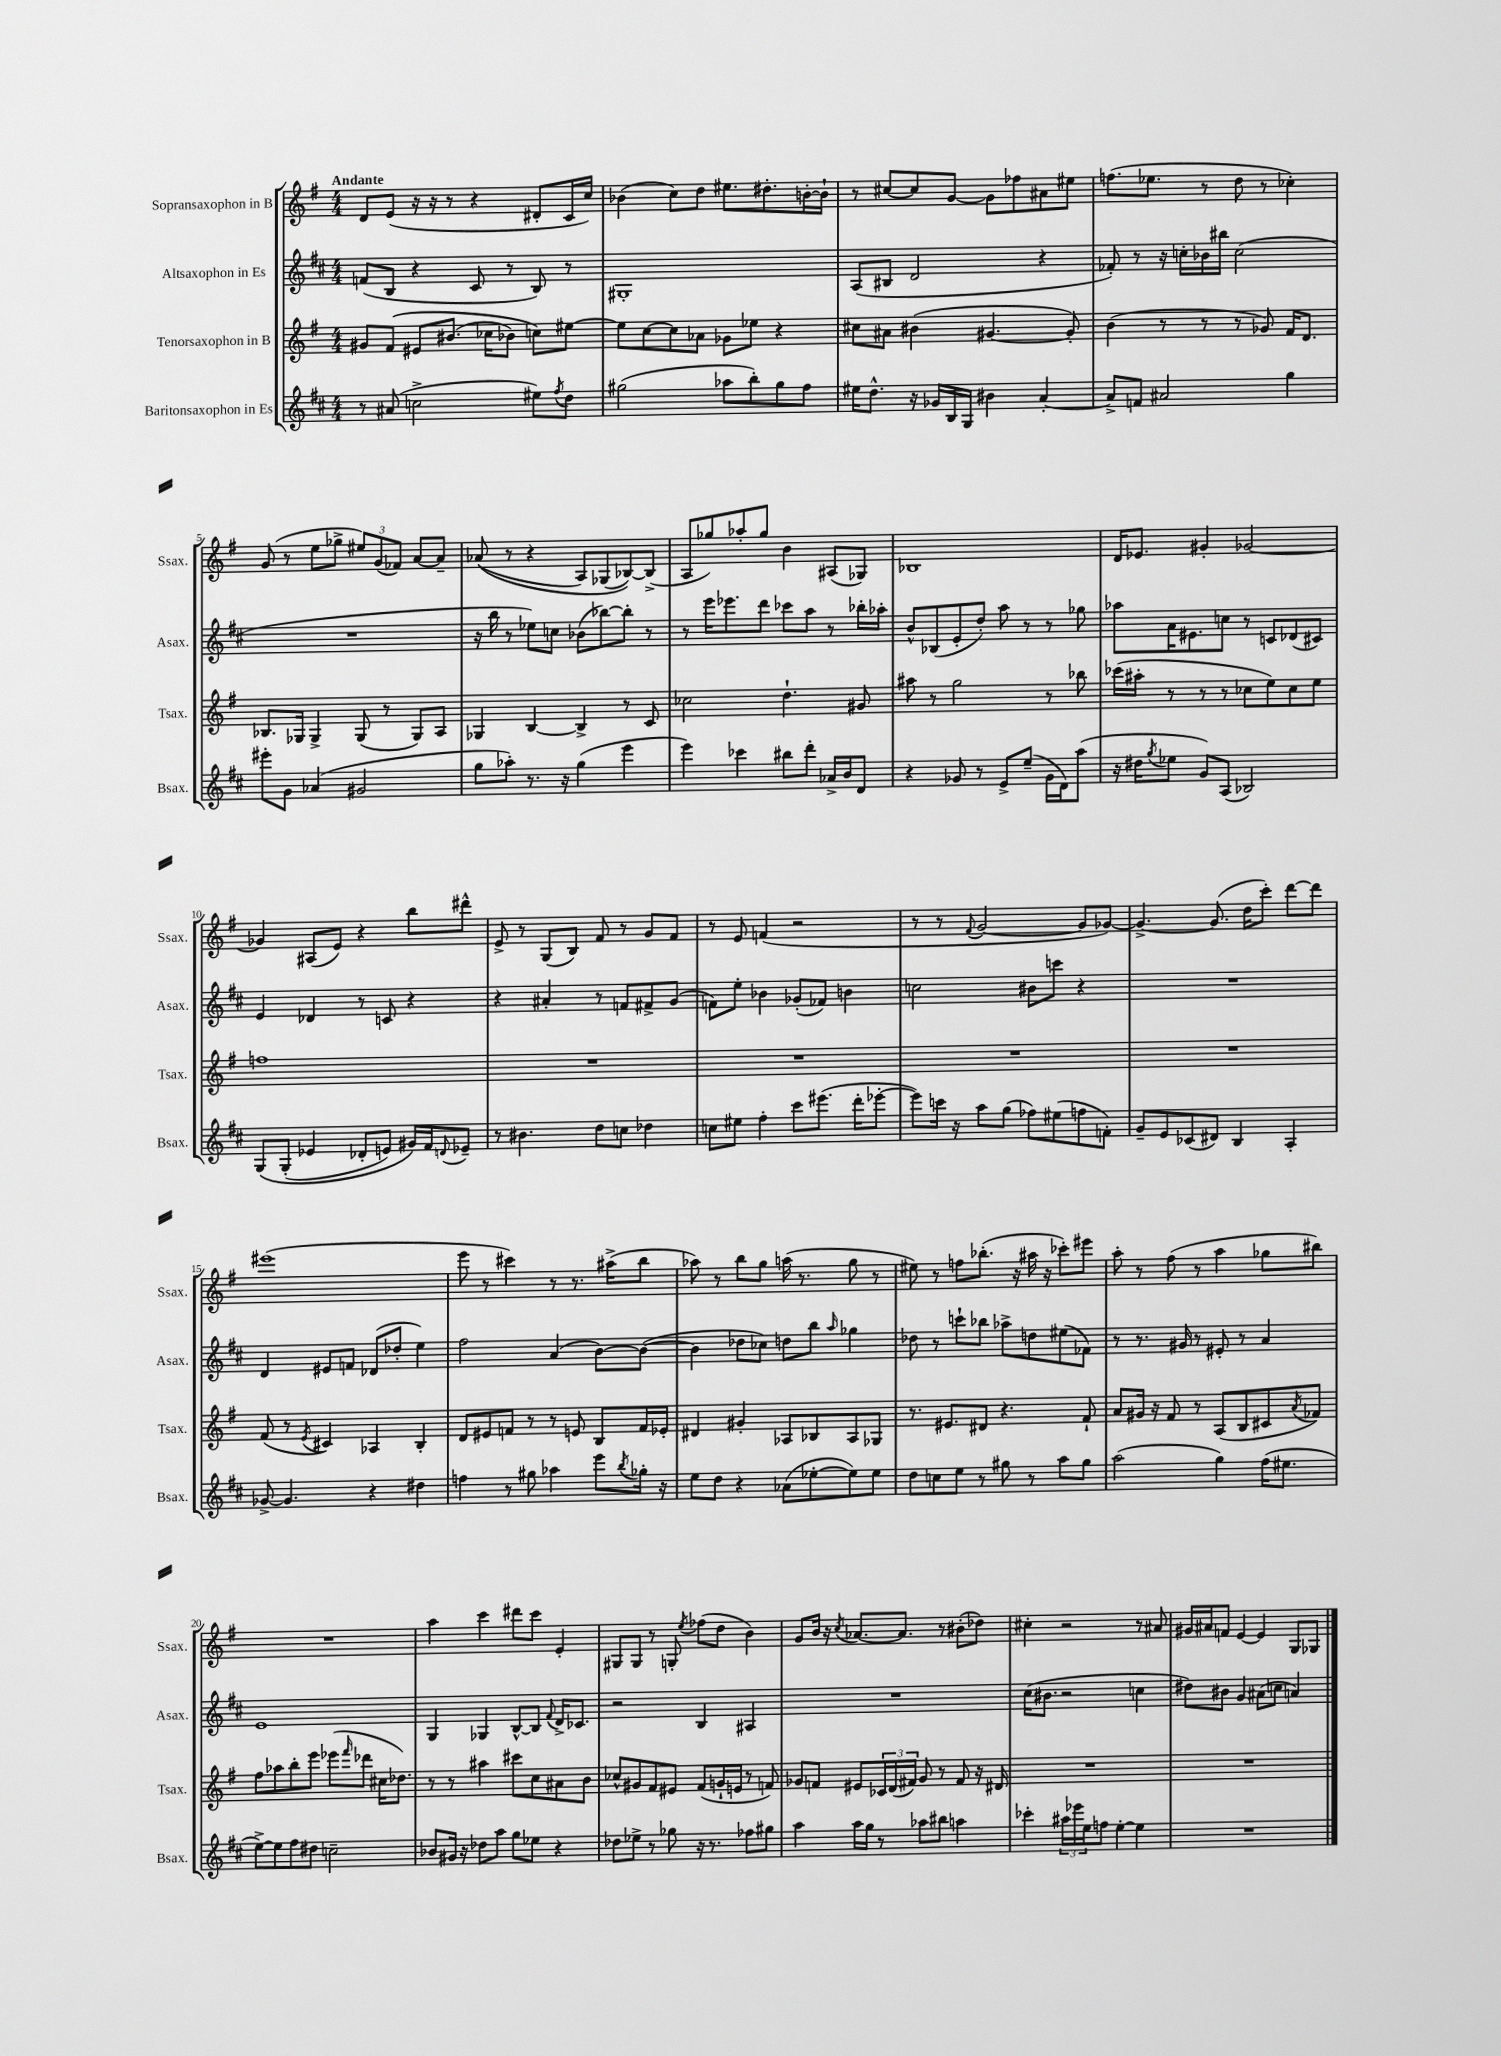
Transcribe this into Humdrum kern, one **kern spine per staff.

**kern	**kern	**kern	**kern
*part4	*part3	*part2	*part1
*staff4	*staff3	*staff2	*staff1
*I"Baritonsaxophon in Es	*I"Tenorsaxophon in B	*I"Altsaxophon in Es	*I"Sopransaxophon in B
*I'Bsax.	*I'Tsax.	*I'Asax.	*I'Ssax.
*clefG2	*clefG2	*clefG2	*clefG2
*k[f#c#]	*k[f#]	*k[f#c#]	*k[f#]
*M4/4	*M4/4	*M4/4	*M4/4
=1	=1	=1	=1
!	!	!	!LO:TX:a:B:t=Andante
8r	8g#X/L	(8fn/L	8d/L
(8a#X/	(8f#/J	8B/J	(8e/J
2ccn^\	8e#X/L	4r	16r
.	.	.	16r
.	(8.b#X/J	.	8r
.	.	8c#/	4r
.	16cc-X\KL	.	.
.	8b-X\J)	8r	.
8ee#X\L)	8ccn\L)	8B/)	8d#X'/L
8qff#/	.	.	.
8dd\J	[8ee#X\J	8r	16c/L
.	.	.	16cc/JJ)
=2	=2	=2	=2
(2gg#X\	8ee#\L]	1G#X'	(4b-X\
.	[8cc\	.	.
.	8cc\]	.	8cc\L)
.	8a-X\J	.	8dd\J
8aa-X\L	8g-X\L	.	8.ee#X\L
8bb'\)	8ee-X\J	.	.
.	.	.	8.dd#X'\
8gg#\	4r	.	.
8ff#\J	.	.	[16bn'\L
.	.	.	16b`\JJ]
=3	=3	=3	=3
16ee#X\KL	8cc#X\L	(8A/L	8r
8.dd^^\J	.	.	.
.	8a#X\J	8B#X/J	[8cc#X/L
16r	(4b#X\	2d/	8cc#/]
16g-X/LL	.	.	.
16B/	.	.	[8g/J
16G/JJ	.	.	.
4b#X\	[4.g#X/	.	8g\L]
.	.	.	8ff-X\
[4a'/	.	4r	8a#X\
.	8g#'/])	.	8ee#X\J
=4	=4	=4	=4
8a^/L]	(4b\	8f-X'/)	(8.ffn\L
8fn/J	.	8r	.
.	.	.	8.ee-X\J
2a#X/	8r	16r	.
.	.	16ccn'\LL	.
.	8r	16b-X\	8r
.	.	16bb#X\JJ	.
.	8r	(2cc\	8dd\
.	8g-X/)	.	8r
4gg\	16f#/KL	.	4cc-X'\)
.	8.d/J	.	.
!!LO:LB:g=z
=5	=5	=5	=5
8eee#X'\L	8.B-X/L	1r	(8g/
8g\J	.	.	8r
.	16G-X/Jk	.	.
(4a-X/	4G-^/	.	8ee\L
.	.	.	8gg-X^\J
2g#X/	(8G-/	.	12ee#X/L)
.	.	.	(12g/
.	8r	.	.
.	.	.	12f-X/J)
.	8G-/L)	.	[8a/L
.	8A/J	.	8a~/J]
=6	=6	=6	=6
8gg\L	4G-X/	16r	((8a-X/
.	.	16bb\	.
8aa-X'\J)	.	8r	8r
8.r	[4B/	8ee-X\L)	4r
.	.	8ccn\J	.
16r	.	.	.
(4gg\	4B^/]	(8b-X\L	8A/L)
.	.	[8bb-X\)	(8G-X/
4eee\	8r	8bb-'\J]	[8B-X/))
.	8c/	8r	(8B-^/J]
=7	=7	=7	=7
4eee\)	2cc-X\	8r	8A/L
.	.	16eee\KL	8gg-X/)
.	.	8.eee-X\	.
4ccc-X\	.	.	8aa-X'/
.	.	8ddd\J	8gg-/J
8bb#X\L	4.dd`\	8ccc-X\L	4b\
8ddd'\J	.	8aa\J	.
16a-X^/LL	.	8r	(8A#X/L
16b/J	.	.	.
8d/J	8g#X/	16bb-X'\LL	8G-X/J)
.	.	16aa-X'\JJ	.
=8	=8	=8	=8
4r	8aa#X\	8b^^/L	1B-X
.	8r	(8B-X/	.
8g-X/	2gg\	8e'/	.
8r	.	8dd'/J)	.
8e^/L	.	8aa\	.
(8ee~/J	.	8r	.
16g-\LL	8r	8r	.
16d\J)	.	.	.
(8aa\J	8bb-X\	8gg-X\	.
=9	=9	=9	=9
16r	(16ccc-X\LL	8aa-X\L	16d/KL
16dd#X\KL	16aa#X'\JJ	.	8.e-X/J
8qgg/	.	.	.
8ee-X\J	8r	16a\K	.
.	.	8.e#X\	.
8g/L)	8r	.	4g#X'/
(8A/J	8r	8ccn\J	.
2B-X/)	8cc-X\L	8r	[2g-X/
.	8ee\)	8cn/L	.
.	8cc-\	(8d-X/	.
.	8ee\J	8c#X/J)	.
!!LO:LB:g=z
=10	=10	=10	=10
(8G/L	1ffn	4e/	4g-X/]
(8G'/J	.	.	.
4e-X/	.	4d-X/	(8A#X/L
.	.	.	8e/J)
8d-X'/L	.	8r	4r
8en/J)	.	8cn/	.
16g#X/LL)	.	4r	8bb\L
16f#/J	.	.	.
8qqdn/	.	.	.
8e-X~/J	.	.	8ddd#X^^\J
=11	=11	=11	=11
8r	1r	4r	8e^/
4.b#X\	.	.	8r
.	.	4a#X'/	(8G/L
.	.	.	8B/J)
8dd\L	.	8r	8f#/
8ccn\J	.	8fn/L	8r
4dd-X\	.	8f#X^/	8g/L
.	.	(8g/J	8f#/J
=12	=12	=12	=12
8ccn\L	1r	8fn\L)	8r
8ee#X\J	.	8ee'\J	8e/
4ff#'\	.	4b-X\	(4fn/
8ccc#\L	.	(8g-X'/L	2r
(8.eee#X\J	.	8f-X/J)	.
.	.	4bn\	.
16ddd'\KL	.	.	.
[8eee-X'\J	.	.	.
=13	=13	=13	=13
8eee-\L])	1r	2ccn\	8r
16cccn\Jk	.	.	8r
16r	.	.	.
.	.	.	8qqf#/
8aa\L	.	.	[2g/
(8gg\J	.	.	.
8ff-X\L)	.	8b#X\L	.
(8ee#X\	.	8cccn\J	.
8ffn\	.	4r	8g/L]
8fn'\J)	.	.	[8g-X/J)
=14	=14	=14	=14
8g~/L	1r	1r	4.g-^/_
8e/	.	.	.
(8c-X/	.	.	.
8d#X/J)	.	.	(8.g-/]
4B/	.	.	.
.	.	.	16dd\KL
.	.	.	8ccc'\J)
4A'/	.	.	[8ddd\L
.	.	.	8ddd\J]
!!LO:LB:g=z
=15	=15	=15	=15
[8g-X^/	(8f#/	4d/	(1eee#X
4.g-/]	8r	.	.
.	8qe/	.	.
.	4c#X/)	8e#X/L	.
.	.	8fn/J	.
4r	4A-X/	(8d-X/L	.
.	.	8dd-X'/J	.
4dd#X\	4B'/	4ee\)	.
=16	=16	=16	=16
4ffn\	8d/L	2ff#\	8eee\
.	8e#X/	.	8r
8r	8fn/J	.	4ccc#X\)
8gg#X\	8r	.	.
4aa-X\	8r	(4a/	8r
.	8en/	.	8.r
8eee\L	8B/L	[8b\L)	.
.	.	.	(16aa#X^\KL
8qbb/	.	.	.
16gg-X'\Jk	16f/L	(8b\J_	8bb\J
16r	16e-X'/JJ	.	.
=17	=17	=17	=17
8ee\L	4d#X/	4b\]	8aa-X\)
8dd\J	.	.	8r
4r	4g#X'/	8dd-X\L	8bb\L
.	.	8cc-X\J)	8gg\J
(8a-X\L	8A-X/L	8ddn\L	(16aan\
.	.	.	8.r
[8ee-X'\	8B-X/	8bb\J	.
.	.	16qqaa/	.
8ee-\])	8A-/	4gg-X\	8gg\
8ee-\J	8G-X/J	.	8r
=18	=18	=18	=18
8dd\L	8.r	8dd-X\	8ee#X\)
8ccn\	.	8r	8r
.	8.e#X/L	.	.
8ee\J	.	8cccn`\L	8ffn\L
8r	8d#X/J	8bb-X\J	(8.bb-X'\J
8gg#X\	4.r	8aa-X^\L	.
.	.	.	16r
8r	.	8ddn\	16aa#X\
.	.	.	16r
8aa\L	.	(8ee#X\	8ccc-X'\L)
8gg#\J	8f#`/	8f-X\J)	8eee#X\J
=19	=19	=19	=19
(2aa\	8a/L	8r	8aa'\
.	16g#X/Jk	8.r	8r
.	16r	.	.
.	8f#/	.	(8ff#\
.	.	16g#X/	.
.	8r	8r	8r
4gg\)	(8A/L	8e#X'/	4aa\
.	8B/	8r	.
(16ff#\KL	8c#X/	4a/	8gg-X\L
8.ee#X\J	.	.	.
.	8qa/	.	.
.	8f-X/J)	.	8bb#X\J)
!!LO:LB:g=z
=20	=20	=20	=20
[8ee^\L)	8ff#\L	1e	1r
8ee\]	8aa-X\	.	.
8ff#\	8bb'\	.	.
8dd#X\J	8eee\J	.	.
2ccn~\	(8eee-X\L	.	.
.	16qqfff#/	.	.
.	8ddd-X\J	.	.
.	16cc#X\KL	.	.
.	8.dd-X\J)	.	.
=21	=21	=21	=21
8b-X/L	8r	4G/	4aa\
16g#X/Jk	8r	.	.
16r	.	.	.
8dd-X\L	4aa#X\	4G-X/	4ccc\
8aa\J	.	.	.
8gg\L	8ccc#X\L	[8B^^/L	8ddd#X\L
8ee-X\J	8cc\	8B/J]	8ccc\J
.	.	8qqf#/	.
4r	8a#X\	16d^/KL	4e'/
.	.	8.c-X/J	.
.	8b\J	.	.
=22	=22	=22	=22
8dd-X\L	8cc-X^^/L	2r	8G#X/L
8ee-X^\J	8g#X/	.	8G#/J
8r	8f#/	.	8r
8gg-X\	8e#X/J	.	8Gn'/
.	.	.	8qee/
16r	(8f#/L	4B/	(8ff-X\L
8.r	.	.	.
.	16gn`/L	.	8dd\J
.	16en/JJ	.	.
8ff-X\L	8r	4A#X/	4b\)
8gg#X\J	8fn/)	.	.
=23	=23	=23	=23
4aa\	8g-X/L	1r	8g/L
.	8fn/J	.	16b/Jk
.	.	.	16r
.	.	.	8qcc/
16aa\LL	8e#X/L	.	[8.a-X/L
16gg\JJ	.	.	.
8r	24c-X/L	.	.
.	(24d/	.	.
.	.	.	8.a-/J]
.	24f#X/JJ)	.	.
8aa-X\L	8g-/	.	.
8bb#X\J	8r	.	8r
4aan\	8f#/	.	(8b#X'\L
.	16r	.	8dd-X\J)
.	16d#X/	.	.
=24	=24	=24	=24
4ccc-X'\	1r	(16cc#\KL	4cc#X'\
.	.	8.b#X\J	.
24aa#X\LL	.	2r	2r
24eee-X\	.	.	.
24ee\J	.	.	.
8ffn\J	.	.	.
[4ee'\	.	.	.
4ee\]	.	4ccn\	8r
.	.	.	8a#X/
=25	=25	=25	=25
1r	1r	8dd#X\L)	16g#X/LL
.	.	.	16a#X/J
.	.	8b#X\J	8fn/J
.	.	4g/	[4e/
.	.	(8a#X\L	4e/]
.	.	8ccn\J	.
.	.	4an/)	8G/L
.	.	.	8G-X/J
==	==	==	==
*-	*-	*-	*-
